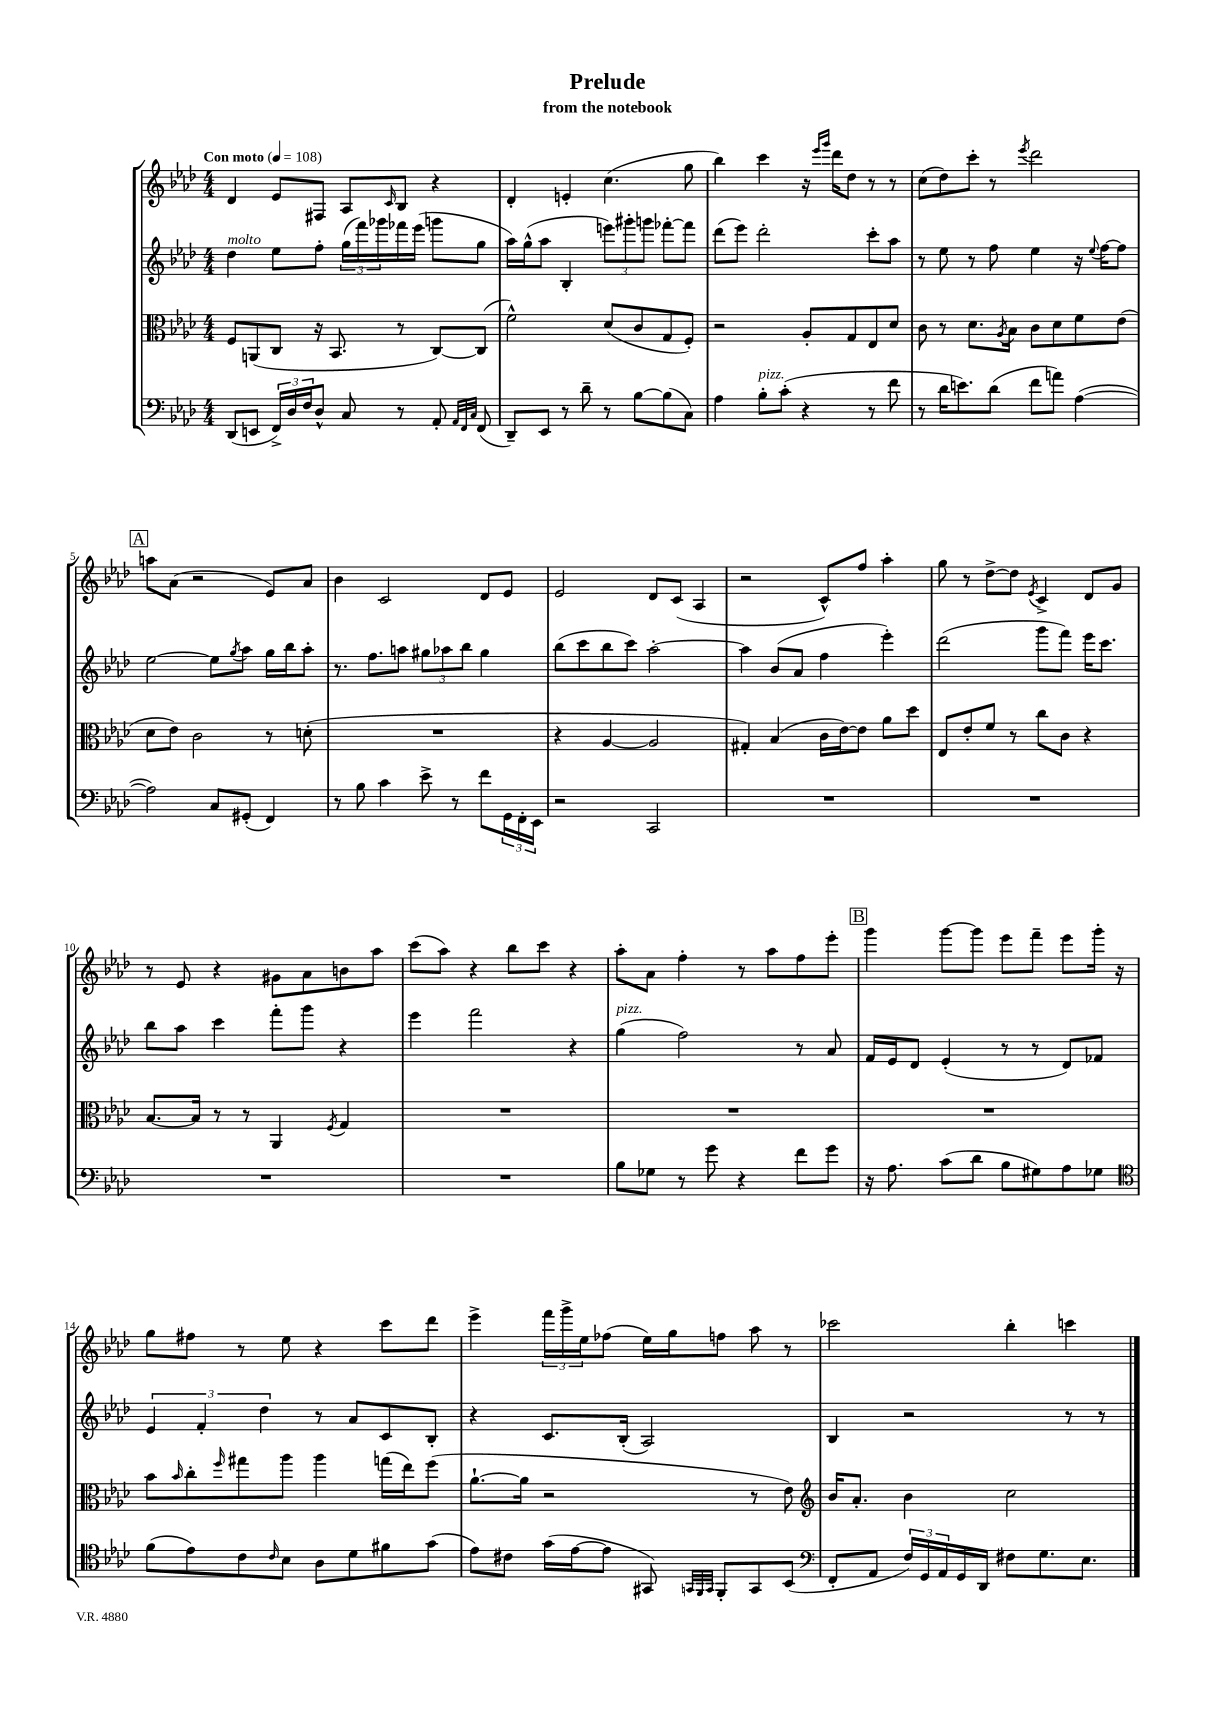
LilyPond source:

\header { title = "Prelude" subtitle = "from the notebook" }
<<
\new StaffGroup <<
\new Staff = "s0" {
    \clef treble \key aes \major \numericTimeSignature \time 4/4 \tempo "Con moto" 4 = 108
    des'4 ees'8 fis8 aes8 \grace { c'16 } bes8 r4 |
    des'4-. e'4-. c''4.( g''8 |
    bes''4) c'''4 r16 \grace { ees'''16 g'''16 } des'''16 des''8 r8 r8 |
    c''8( des''8) c'''8-. r8 \acciaccatura { ees'''8 } des'''2 |
    \mark \markup { \box "A" } a''8 aes'8( r2 ees'8) aes'8 |
    bes'4 c'2 des'8 ees'8 |
    ees'2 des'8 c'8( aes4 |
    r2 c'8-^) f''8 aes''4-. |
    g''8 r8 des''8~-> des''8 \acciaccatura { ees'8 } c'4-> des'8 g'8 |
    r8 ees'8 r4 gis'8 aes'8 b'8 aes''8 |
    c'''8( aes''8) r4 bes''8 c'''8 r4 |
    aes''8-. aes'8 f''4-. r8 aes''8 f''8 ees'''8-. |
    \mark \markup { \box "B" } g'''4 g'''8~ g'''8 ees'''8 f'''8-- ees'''8 g'''16-. r16 |
    g''8 fis''8 r8 ees''8 r4 c'''8 des'''8 |
    ees'''4-> \tuplet 3/2 { f'''16 g'''16-> ees''16 } fes''8( ees''16) g''16 f''8 aes''8 r8 |
    ces'''2 bes''4-. c'''4 \bar "|." |
}
\new Staff = "s1" {
    \clef treble \key aes \major \numericTimeSignature \time 4/4
    des''4^\markup { \italic "molto" } ees''8 f''8-. \tuplet 3/2 { g''16( f'''16) ges'''16 } fes'''16 ees'''16( g'''8 g''8 |
    aes''16) g''16-^( aes''8 bes4-. \tuplet 3/2 { e'''8) gis'''8-. g'''8 } fes'''8~-. fes'''8 |
    des'''8( ees'''8) des'''2-. c'''8-. aes''8 |
    r8 ees''8 r8 f''8 ees''4 r16 \appoggiatura { ees''8 } f''16~ f''8 |
    \mark \markup { \box "A" } ees''2~ ees''8 \acciaccatura { g''8 } aes''8 g''16 bes''16 aes''8-. |
    r8. f''8. a''8 \tuplet 3/2 { gis''8 aes''8 bes''8 } gis''4 |
    bes''8( c'''8 bes''8 c'''8) aes''2~-. |
    aes''4 bes'8( aes'8 f''4 ees'''4-.) |
    des'''2( g'''8 f'''8) ees'''16 c'''8. |
    bes''8 aes''8 c'''4 f'''8-. g'''8 r4 |
    ees'''4 f'''2 r4 |
    g''4^\markup { \italic "pizz." }( f''2) r8 aes'8 |
    \mark \markup { \box "B" } f'16 ees'16 des'8 ees'4-.( r8 r8 des'8) fes'8 |
    \tuplet 3/2 { ees'4 f'4-. des''4 } r8 aes'8 c'8 bes8-. |
    r4 c'8. bes16-.( aes2) |
    bes4 r2 r8 r8 \bar "|." |
}
\new Staff = "s2" {
    \clef alto \key aes \major \numericTimeSignature \time 4/4
    f8 a,8( c8 r16 bes,8. r8 c8~) c8( |
    f'2-^) des'8( c'8 g8 f8-.) |
    r2 aes8-. g8 ees8 des'8 |
    c'8 r8 des'8. \acciaccatura { aes8 } bes16 c'8 des'8 f'8 ees'8( |
    \mark \markup { \box "A" } des'8 ees'8) c'2 r8 d'8-.( |
    R1 |
    r4 aes4~ aes2 |
    gis4-.) bes4( c'16 ees'16~) ees'8 aes'8 des''8 |
    ees8 ees'8-. f'8 r8 c''8 c'8 r4 |
    bes8.~ bes16 r8 r8 aes,4 \acciaccatura { f8 } g4 |
    R1 |
    R1 |
    \mark \markup { \box "B" } R1 |
    bes'8 \grace { bes'16 } c''8-. \grace { f''16 } gis''8 aes''8 aes''4 g''16( ees''16) f''8( |
    aes'8.~-! aes'16 r2 r8 ees'8) |
    \clef treble bes'16 aes'8.-. bes'4 c''2 \bar "|." |
}
\new Staff = "s3" {
    \clef bass \key aes \major \numericTimeSignature \time 4/4
    des,8( e,8 \tuplet 3/2 { f,16->) des16 f16 } des8-^ c8 r8 aes,8-. \grace { aes,32 f,32 c32 } f,8( |
    des,8--) ees,8 r8 des'8-- r8 bes8~ bes8( c8) |
    aes4 bes8-.^\markup { \italic "pizz." } c'8-.( r4 r8 f'8 |
    r8 des'16 e'8.) des'8( f'8 a'8) aes4~( |
    \mark \markup { \box "A" } aes2) c8 gis,8-.( f,4) |
    r8 bes8 c'4 ees'8-> r8 f'8 \tuplet 3/2 { g,16 f,16-. ees,16 } |
    r2 c,2 |
    R1 |
    R1 |
    R1 |
    R1 |
    bes8 ges8 r8 g'8 r4 f'8 g'8 |
    \mark \markup { \box "B" } r16 aes8. c'8( des'8 bes8 gis8) aes8 ges8 |
    \clef tenor f'8( ees'8) c'8 \grace { c'16 } bes8 aes8 des'8 fis'8 g'8( |
    ees'8) cis'8 g'16( ees'16~ ees'8 gis,8) \grace { g,32 f,32 g,32 } f,8-. g,8 bes,8( |
    \clef bass f,8-. aes,8 \tuplet 3/2 { f16) g,16 aes,16 } g,16 des,16 fis8 g8. ees8. \bar "|." |
}
>>
>>
